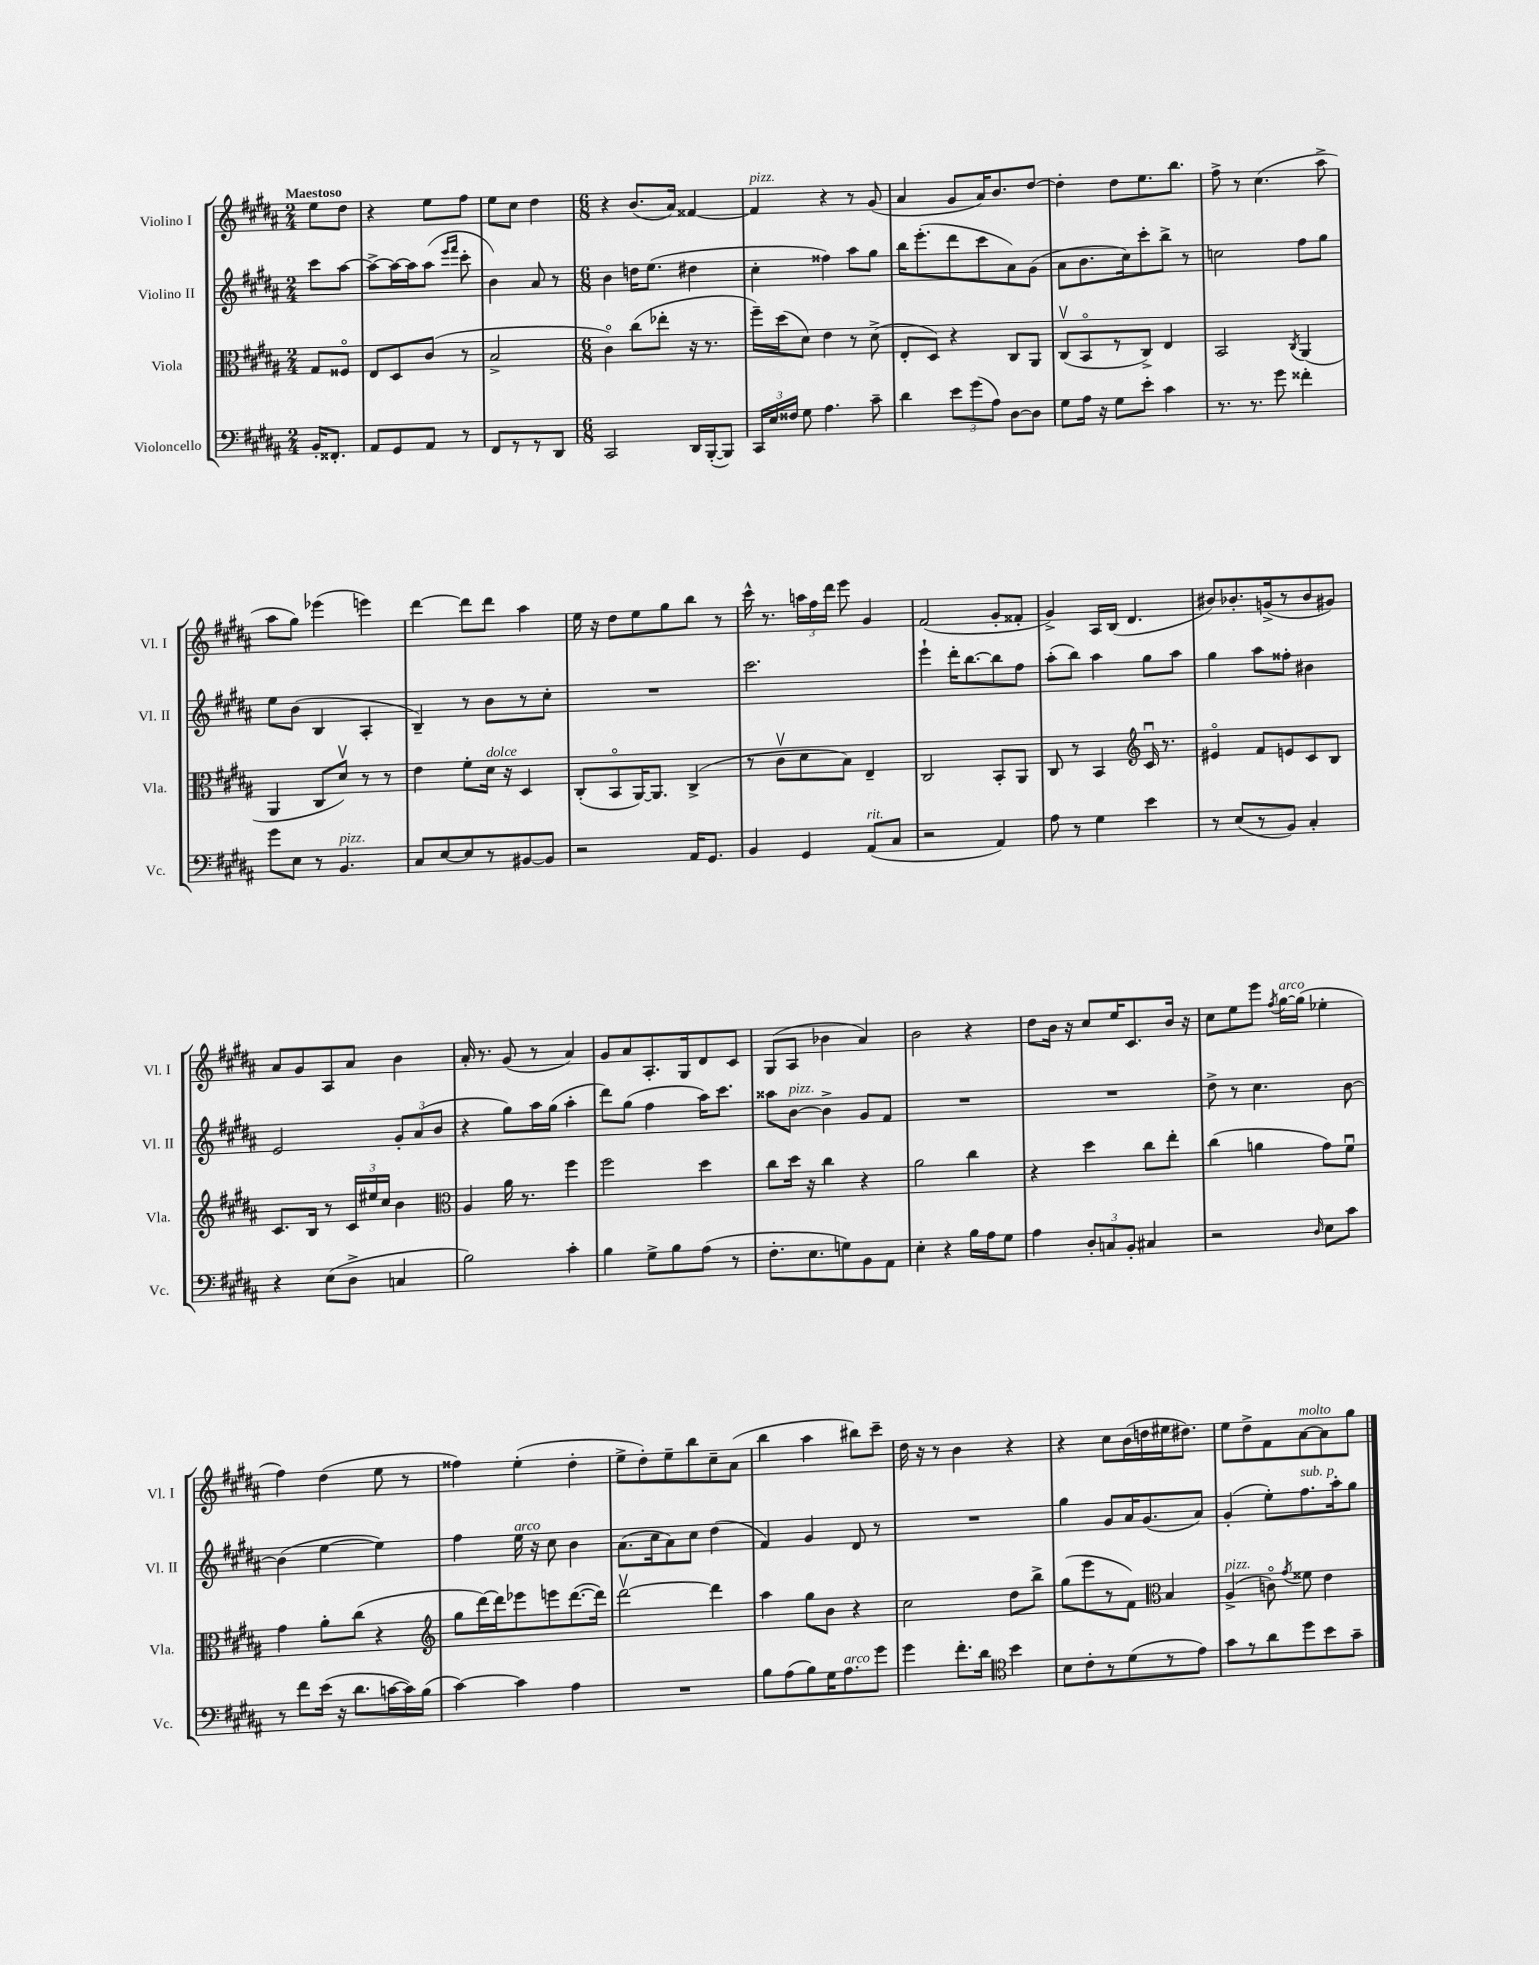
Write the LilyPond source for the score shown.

<<
\new StaffGroup <<
\new Staff = "s0" \with { instrumentName = "Violino I" shortInstrumentName = "Vl. I" } {
    \clef treble \key b \major \numericTimeSignature \time 2/4 \partial 4 \tempo "Maestoso"
    \autoBeamOff e''8[ dis''8] |
    r4 e''8[ fis''8] |
    e''8[ cis''8] dis''4 |
    \numericTimeSignature \time 6/8 r4 b'8.[( ais'16]) fisis'4~ |
    fisis'4^\markup { \italic "pizz." } r4 r8 gis'8( |
    ais'4 gis'8[ ais'16) b'8. dis''8]~ |
    dis''4-. dis''8[ e''8. b''8.] |
    fis''8-> r8 cis''4.( ais''8-> |
    ais''8[ gis''8]) ees'''4( e'''4) |
    dis'''4~ dis'''8[ dis'''8] ais''4 |
    e''16 r16 dis''8[ e''8 gis''8 b''8] r8 |
    cis'''16-^ r8. \tuplet 3/2 { a''16[ fis''16 dis'''16] } e'''8 gis'4 |
    fis'2( gis'8[-. fisis'8]-. |
    gis'4->) ais16[ b16]( dis'4. |
    bis'8[) bes'8.-. g'16->( r8 bes'8 gis'8]) |
    ais'8[ gis'8 ais8 ais'8] b'4 |
    ais'16-. r8. gis'8( r8 ais'4) |
    gis'8[ ais'8 ais8.-. gis16 dis'8 cis'8] |
    gis8[( ais8] bes'4 ais'4) |
    b'2 r4 |
    dis''8[ b'16] r16 cis''8[ e''16 cis'8. b'16] r16 |
    cis''8[ e''8 e'''8] \acciaccatura { fis''8 } gis''16[~^\markup { \italic "arco" } gis''16]( ees''4-. |
    fis''4) dis''4( e''8 r8 |
    fisis''4) e''4-.( dis''4-. |
    e''8[-> dis''8-.) e''8-- b''8 cis''8-- ais'8]( |
    b''4 ais''4 bis''8[) cis'''8]-- |
    dis''16 r16 r8 b'4 r4 |
    r4 cis''8[ b'16( d''16 eis''16 dis''8.]) |
    e''8[ dis''8-> fis'8 ais'8~^\markup { \italic "molto" } ais'8 gis''8] \bar "|." |
}
\new Staff = "s1" \with { instrumentName = "Violino II" shortInstrumentName = "Vl. II" } {
    \clef treble \key b \major \numericTimeSignature \time 2/4 \partial 4
    \autoBeamOff cis'''8[ ais''8]~ |
    ais''8[~-> ais''16~ ais''16 ais''8]( \grace { e'''16[ fis'''16] } cis'''8-. |
    b'4) ais'8 r8 |
    \numericTimeSignature \time 6/8 b'4 d''16[ e''8.]( dis''4 |
    cis''4-. fisis''4) ais''8[ gis''8] |
    b''16[ e'''8.-.( dis'''8 cis'''8 ais'8) gis'8]( |
    ais'8[ b'8. cis''16) cis'''8-. b''8]-> r8 |
    c''2 fis''8[ gis''8] |
    e''8[ b'8]( b4 ais4-. |
    b4--) r8 b'8[ r8 cis''8]-. |
    R2. |
    cis'''2. |
    e'''4-! dis'''16[-. b''8.~ b''8 fis''8] |
    ais''8[-.( b''8]) ais''4 gis''8[ ais''8] |
    gis''4 ais''8[ fisis''8]-. bis'4 |
    e'2 \tuplet 3/2 { gis'8[-. ais'8( b'8] } |
    r4 gis''8[) ais''16 gis''16]( ais''4-. |
    dis'''8[) gis''8]( fis''4 ais''16[) cis'''8.] |
    aisis''8[ b'8]~^\markup { \italic "pizz." } b'4-> gis'8[ fis'8] |
    R2. |
    R2. |
    dis''8-> r8 cis''4. b'8~ |
    b'4( e''4~ e''4) |
    fis''4 e''16^\markup { \italic "arco" } r16 cis''8 b'4 |
    ais'8.[( cis''16 ais'8) cis''8] dis''4( |
    fis'4) gis'4 dis'8 r8 |
    R2. |
    gis''4 gis'8[ ais'16 gis'8.( ais'8]) |
    gis'4-.( e''8[-.) fis''8.^\markup { \italic "sub. p" } ais''16-. gis''8] \bar "|." |
}
\new Staff = "s2" \with { instrumentName = "Viola" shortInstrumentName = "Vla." } {
    \clef alto \key b \major \numericTimeSignature \time 2/4 \partial 4
    \autoBeamOff gis8[ fisis8]\flageolet |
    e8[ dis8 cis'8]( r8 |
    b2-> |
    \numericTimeSignature \time 6/8 cis'4\flageolet) cis''8[( ees''8]-. r16 r8. |
    fis''16[--) dis''16( dis'8]) e'4 r8 dis'8->( |
    e8[-. dis8]) r4 cis8[ ais,8] |
    cis8[\upbow( b,8\flageolet r8 cis8]->) e4 |
    b,2 \acciaccatura { cis8 } ais,4( |
    ais,4 cis8[ dis'8]\upbow) r8 r8 |
    e'4 fis'8[-. dis'16]^\markup { \italic "dolce" } r16 dis4 |
    cis8[-.( b,8\flageolet ais,16~) ais,8.] cis4->( |
    r8 cis'8[\upbow dis'8 b8]) e4-- |
    cis2 b,8[-. ais,8] |
    cis8 r8 b,4 \clef treble cis'16\downbow r8. |
    eis'4\flageolet fis'8[ e'8 cis'8 b8] |
    cis'8.[ b16] r8 \tuplet 3/2 { cis'16[ eis''16 cis''16] } b'4 |
    \clef alto ais4 ais'16 r8. fis''4 |
    fis''2 dis''4 |
    cis''8[ dis''16] r16 cis''4 r4 |
    ais'2 cis''4 |
    r4 dis''4 cis''8[ e''8]-. |
    cis''4( a'4 gis'8[) fis'8]\downbow |
    gis'4 ais'8[-. cis''8]( r4 |
    \clef treble gis''8[ dis'''16~) dis'''16 ees'''8 e'''8 dis'''8.~( dis'''16]) |
    dis'''2~\upbow dis'''4 |
    ais''4 gis''8[ b'8] r4 |
    cis''2 dis''8[ b''8]-> |
    gis''8[( e'''8 r8 fis'8]) \clef alto b4 |
    ais4->^\markup { \italic "pizz." }( c'8\flageolet) \acciaccatura { gis'8 } fisis'8 e'4 \bar "|." |
}
\new Staff = "s3" \with { instrumentName = "Violoncello" shortInstrumentName = "Vc." } {
    \clef bass \key b \major \numericTimeSignature \time 2/4 \partial 4
    \autoBeamOff b,16[-. fisis,8.]-. |
    ais,8[ gis,8 ais,8] r8 |
    fis,8[ r8 r8 dis,8] |
    \numericTimeSignature \time 6/8 cis,2 dis,16[ b,,16~-.( b,,8]) |
    \tuplet 3/2 { cis,16[ e16 fisis16] } gis8 ais4. cis'8-- |
    dis'4 \tuplet 3/2 { e'8[ gis'8( ais8]) } dis8[~ dis8] |
    gis8[ ais16] r16 gis8[ e'8]-. cis'4 |
    r8. r8. gis'8 fisis'4-. |
    gis'8[ e8] r8 b,4.^\markup { \italic "pizz." } |
    cis8[ e8~ e8 r8 bis,8~ bis,8] |
    r2 ais,16[ gis,8.] |
    b,4 gis,4 ais,8[^\markup { \italic "rit." }( cis8] |
    r2 ais,4) |
    ais8 r8 gis4 e'4 |
    r8 e8[( r8 b,8]) cis4-. |
    r4 e8[( dis8]-> c4 |
    b2) cis'4-. |
    b4 gis8[-> b8 ais8]( r8 |
    fis8.[-. e8. g8) b,8 ais,8] |
    e4-. r4 b16[ ais16 gis8] |
    ais4 \tuplet 3/2 { dis8[-. c8 b,8]-. } cis4 |
    r2 \grace { dis16 } e8[ cis'8] |
    r8 fis'8[ e'16]( r16 dis'8.[ c'16~ c'16) b16]( |
    cis'4~) cis'4 ais4 |
    R2. |
    b8[ ais8( b8) gis16 ais8.^\markup { \italic "arco" } gis'8] |
    gis'4 fis'8.[-. dis'16] \clef tenor b'4 |
    b8[ cis'8-. r8 dis'8( r8 e'8]) |
    gis'8[ r8 ais'8 dis''8 b'8 gis'8]-- \bar "|." |
}
>>
>>
\layout { \context { \Score \remove "Bar_number_engraver" } }
